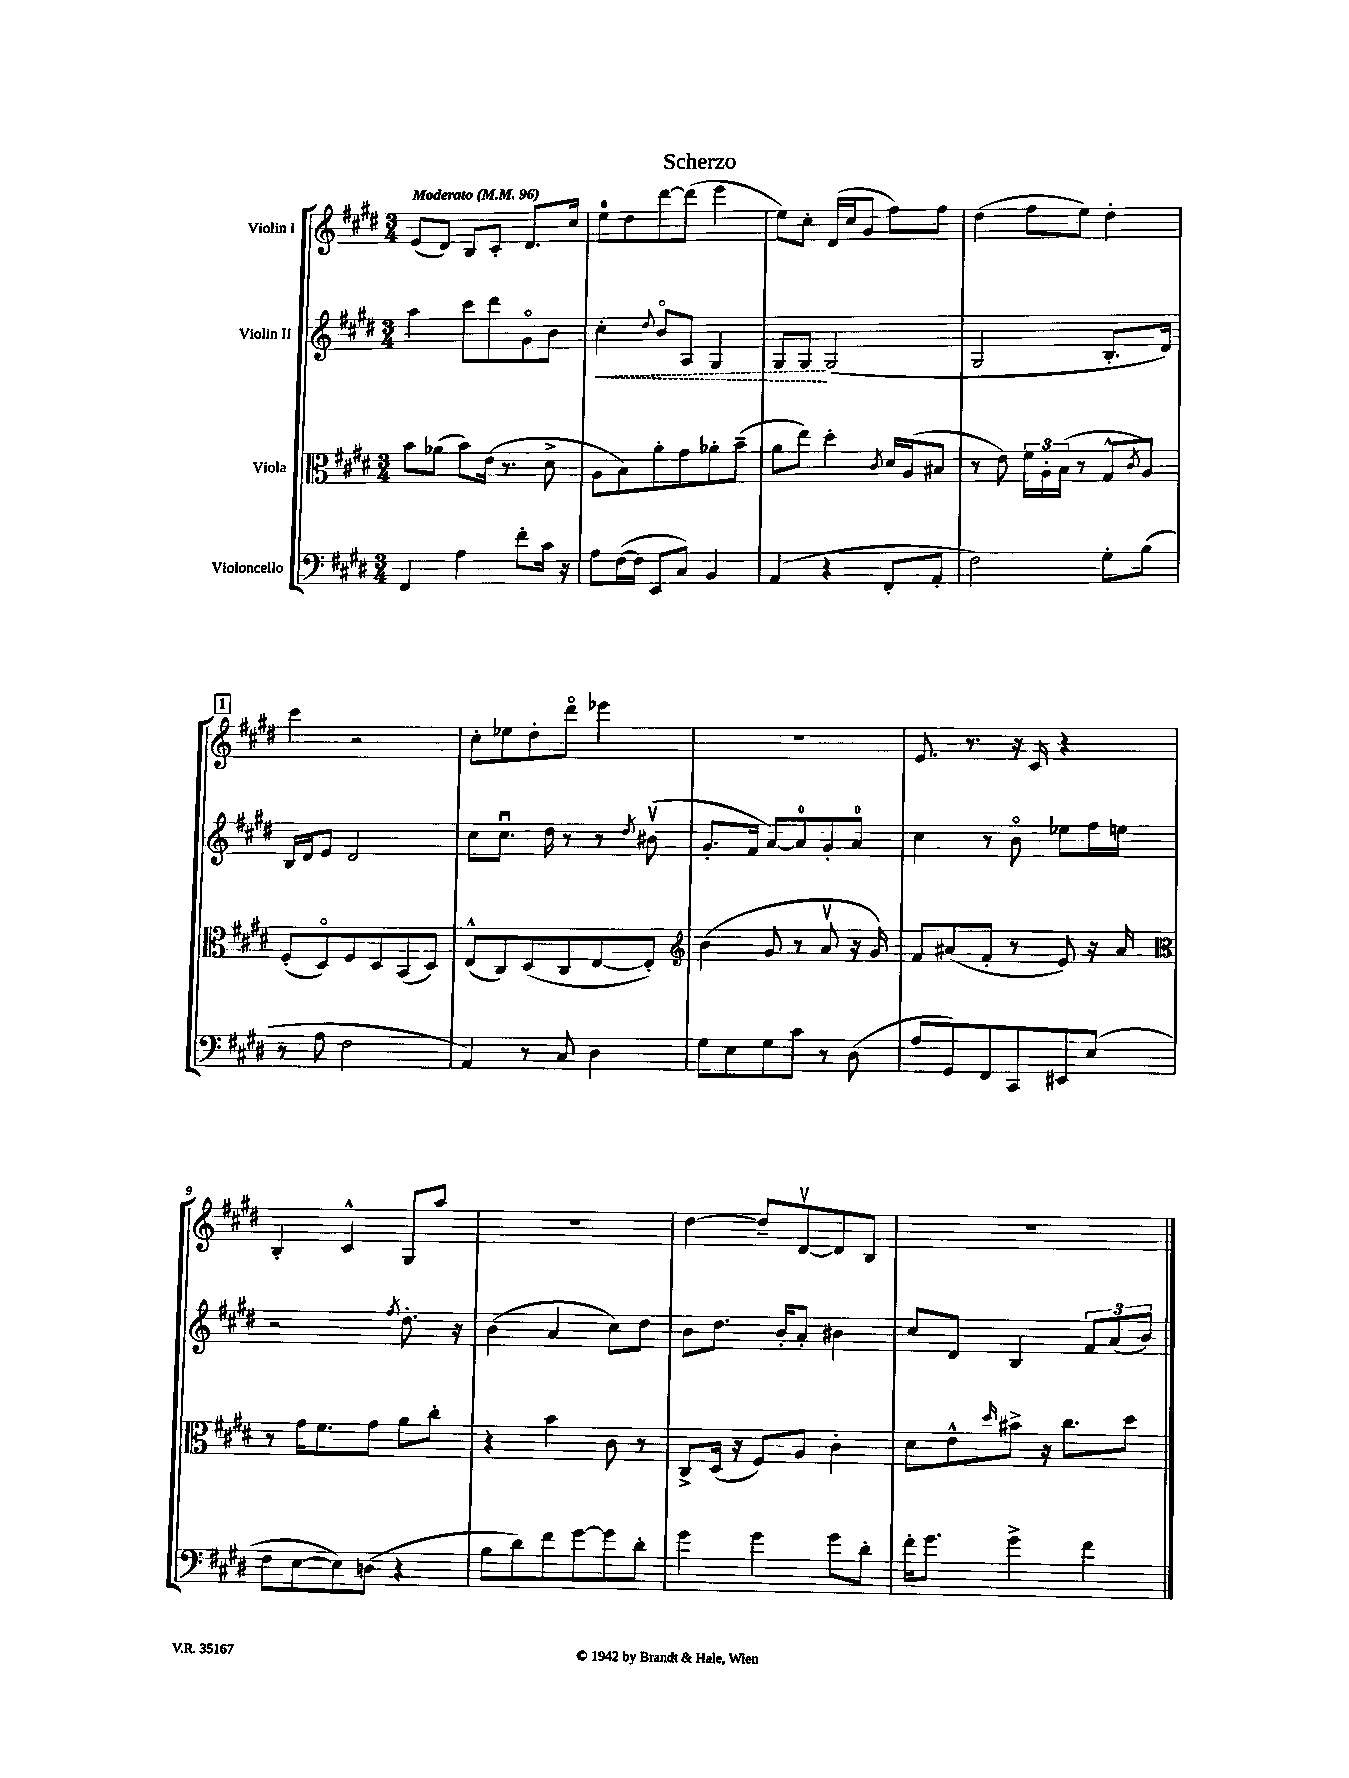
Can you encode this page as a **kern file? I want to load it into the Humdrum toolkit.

**kern	**kern	**kern	**kern
*staff4	*staff3	*staff2	*staff1
*clefF4	*clefC3	*clefG2	*clefG2
*k[f#c#g#d#]	*k[f#c#g#d#]	*k[f#c#g#d#]	*k[f#c#g#d#]
*M3/4	*M3/4	*M3/4	*M3/4
*MM96	*MM96	*MM96	*MM96
4FF#	8b	4aa	(8e
.	(8a-	.	8d#)
4A	8b)	8ccc#	8B
.	(16e	8ddd#	8c#'
.	8.r	.	.
8f#'	.	8g#o	8.d#
16c#	8d#^	8b	.
16r	.	.	16cc#
=	=	=	=
8A	8A	4cc#'	8ee
([16F#	8B)	.	8dd#
16F#]	.	.	.
.	.	8qqdd#	.
8EE	8a'	8bo	[8ddd#
8C#)	8g#	8A	(8ddd#]
4BB	8a-'	4G#	4eee
.	(8b~	.	.
=	=	=	=
(4AA	8a	8G#	8ee)
.	8ee)	8G#	8cc#'
4r	4dd#'	(2G#	(16d#
.	.	.	16cc#
.	.	.	8g#
.	8qc#	.	.
8FF#'	16d#	.	8ff#)
.	(16A	.	.
8AA'	8B#	.	8ff#
=	=	=	=
2F#)	8r	2G#	(4dd#
.	8e)	.	.
.	24f#	.	8ff#
.	24A'	.	.
.	(24B	.	.
.	8r	.	8ee)
8G#'	8G#^^	8.B'	4dd#'
.	8qc#	.	.
(8B	8A)	.	.
.	.	16d#)	.
=	=	=	=
8r	(8F#'	16B	4ccc#
.	.	16d#	.
8A	8D#o)	8e	.
2F#	8F#	2d#	2r
.	8D#	.	.
.	(8BB	.	.
.	8D#)	.	.
=	=	=	=
4AA)	(8E^^	8cc#	8cc#'
.	8C#)	8.cc#u	8ee-
8r	(8D#	.	8dd#'
.	.	16dd#	.
8C#	8C#	8r	8ddd#o
4D#	[8E	8r	4eee-
.	.	8qdd#	.
.	8E'])	(8b#v	.
=	=	=	=
*	*clefG2	*	*
8G#	(4b	8.g#'	2.r
8E	.	.	.
.	.	16f#	.
8G#	8g#	[8a)	.
8c#	8r	8a]	.
8r	8av	8g#'	.
(8D#	16r	8a	.
.	16g#)	.	.
=	=	=	=
8A	8f#	4cc#	8.e
8GG#)	(8a#	.	.
.	.	.	8.r
8FF#	8f#'	8r	.
8CC#	8r	8bo	16r
.	.	.	16c#
8EE#	8e)	8ee-	4r
(8E	16r	16ff#	.
.	16a#	16ee	.
=	=	=	=
*	*clefC3	*	*
8F#	8r	2r	4B'
[8E	16g#	.	.
.	8.f#	.	.
8E])	.	.	4c#^^
(8D	8g#	.	.
.	.	8qff#	.
4r	8a	8.dd#'	8G#
.	8cc#'	.	8aa
.	.	16r	.
=	=	=	=
8B	4r	(4b	2.r
8d#)	.	.	.
8f#	4b	4a	.
[8g#	.	.	.
8g#]	8c#	8cc#)	.
8d#'	8r	8dd#	.
=	=	=	=
4g#	8C#^	8b	[4dd#
.	(16D#	8.dd#	.
.	16r	.	.
4g#	8F#)	.	8dd#~]
.	.	16b'	.
.	8A	8a'	[8d#v
8g#	4c#'	4b#	8d#]
8d#'	.	.	8B
=	=	=	=
16f#'	8d#	8cc#	2.r
8.g#	.	.	.
.	8e^^	8d#	.
.	16qqdd#	.	.
4g#^	8b#^	4B	.
.	16r	.	.
.	8.cc#	.	.
4f#	.	12f#	.
.	.	(12a	.
.	8dd#	.	.
.	.	12b)	.
==	==	==	==
*-	*-	*-	*-
